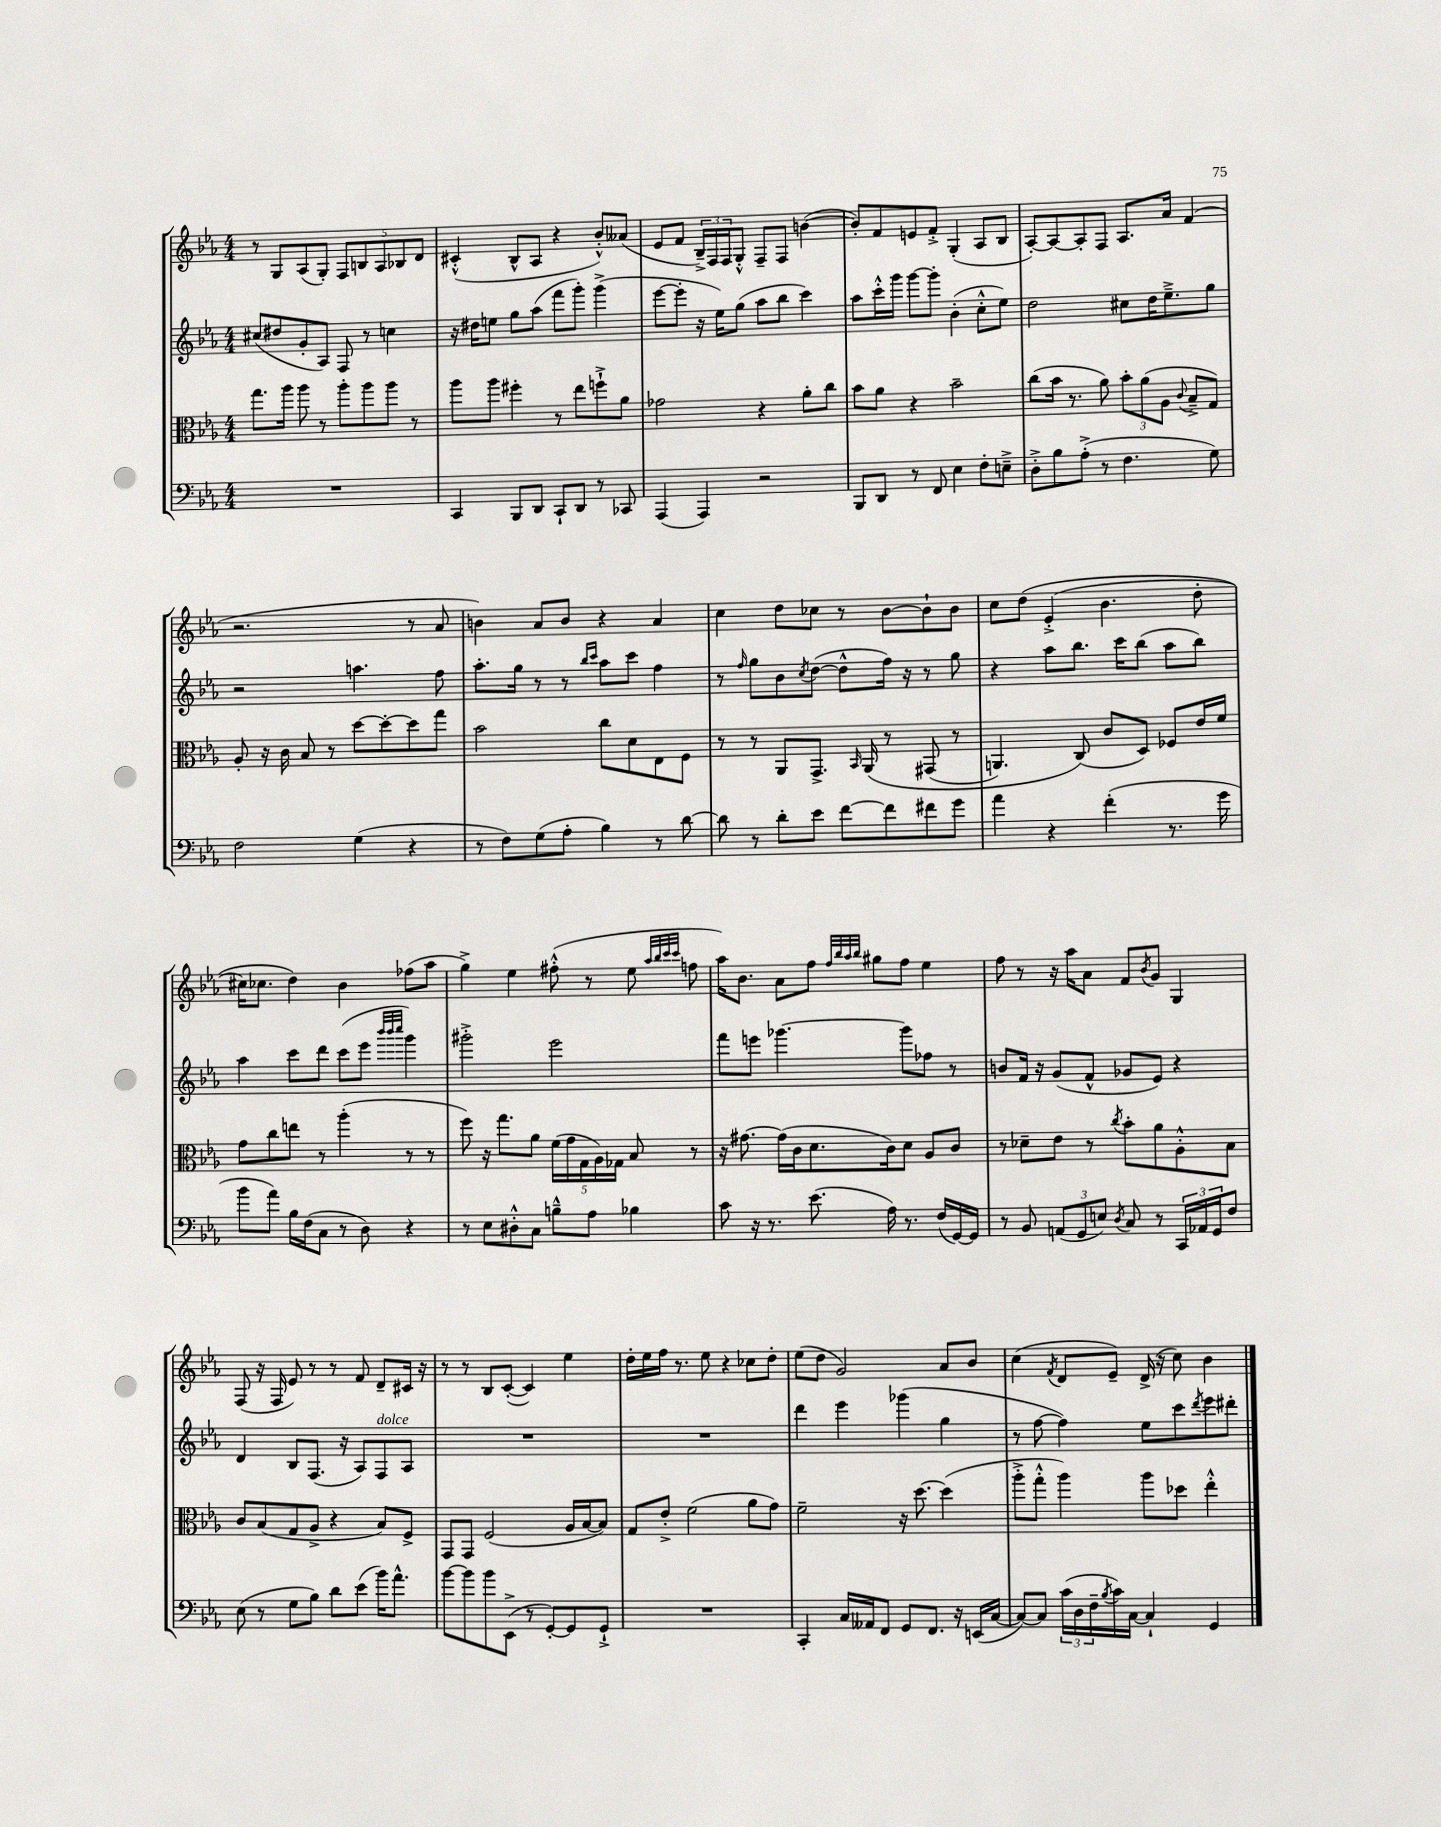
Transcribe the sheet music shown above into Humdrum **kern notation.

**kern	**kern	**kern	**kern
*staff4	*staff3	*staff2	*staff1
*clefF4	*clefC3	*clefG2	*clefG2
*k[b-e-a-]	*k[b-e-a-]	*k[b-e-a-]	*k[b-e-a-]
*M4/4	*M4/4	*M4/4	*M4/4
1r	8.gg	(8cc#	8r
.	.	8dd#	8G
.	16aa-	.	.
.	8aa-	8g'	(8A-
.	8r	8A-)	8G')
.	8aa-'	8F	10F
.	.	.	10B
.	8aa-	8r	.
.	.	.	10A-
.	8aa-	4cc	.
.	.	.	10B-
.	8r	.	.
.	.	.	10d
=	=	=	=
4CC	8aa-	16r	(4c#'^^
.	.	16dd#	.
.	8aa-	8ee	.
8BBB-	4ff#'	8gg	8B-^^
8DD	.	(8aa-	8A-
8CC`	8r	8fff	4r
8DD	8ee-	8ggg')	.
8r	8ff`^	(4ggg^	8b-'^^)
8CC-	8a-	.	(8a--
=	=	=	=
(4AAA-	2g-	[8eee-	8e-
.	.	8eee-']	8f
4AAA-)	.	16r	24B-~^)
.	.	.	24F
.	.	16ee-)	.
.	.	.	24F
.	.	(8gg	8G'^^
2r	4r	8aa-	8F~
.	.	8bb-	8F
.	8a-'	4ccc)	([4b
.	8cc	.	.
=	=	=	=
8BBB-	8b-	8aa-	8b'])
8DD	8a-	16ccc'^^	8f
.	.	16ggg	.
8r	4r	[8ggg	8e
8FF	.	8ggg']	8f'^
4E-	2b-~	(4b-'	(4G'
8F'	.	8cc'^^	8A-
8E~^	.	8ee-)	8B-
=	=	=	=
8D'^	(8cc	2dd	[8A-')
8B-	16b-	.	8A-_
.	8.r	.	.
(8A-'^	.	.	8A-']
8r	8a-)	.	8F
4.F	12b-'	8cc#	8.A-
.	(12a-	.	.
.	.	16dd	.
.	12A-	.	.
.	.	8.ee-~^	16a-
.	8qqc	.	.
.	8B-~^	.	(4f
8G)	8G)	8gg	.
=	=	=	=
2F	8A-'	2r	2.r
.	16r	.	.
.	16c	.	.
.	8B-	.	.
.	8r	.	.
(4G	[8dd	4.aa	.
.	8dd'_	.	.
4r	8dd]	.	8r
.	8gg	8ff	8a-
=	=	=	=
8r	2b-	8.aa-'	4b)
8F)	.	.	.
.	.	16gg	.
(8G	.	8r	8a-
8A-'	.	8r	8b
.	.	16qqbb-	.
.	.	16qqccc	.
4B-)	8cc	8aa-	4r
.	8d	8ccc	.
8r	8E-	4ff	4a-
[8d	8F	.	.
=	=	=	=
8d]	8r	8r	4cc
.	.	16qqff	.
8r	8r	8gg	.
8d'	8AA-	8b-	8dd
.	.	8qcc	.
8e-	8.GG^	([8dd	8cc-
[8f	.	8dd^^]	8r
.	16qqBB-	.	.
.	&(16AA-	.	.
8f]	8r	16ff)	[8b-
.	.	16r	.
8f#	(8GG#	8r	8b-`]
8g	8r	8gg	8b-
=	=	=	=
4a-	4.AA)	4r	8cc
.	.	.	&(8dd
4r	.	8aa-	(4e-'^
.	(8C&)	8.bb-	.
(4f'	8c	.	4.b-
.	.	16ccc	.
.	8D)	(8bb-	.
8.r	8F-	8aa-	.
.	16e-	8bb-)	8dd'
16g	16f	.	.
=	=	=	=
8b-	8g	4aa-	16cc#)
.	.	.	8.cc-
8a-)	8cc	.	.
16B-	8ee	8ccc	4dd&)
(16F	.	.	.
8C	8r	8ddd	.
8r	(4aa-'	(8ccc	4b-
8D)	.	8eee-	.
.	.	32qqbbb-	.
.	.	32qqbbb-	.
.	.	32qqcccc	.
4r	8r	4ggg)	(8ff-
.	8r	.	8aa-
=	=	=	=
8r	8ff)	2ggg#'^	4gg^)
8E-	16r	.	.
.	8.gg	.	.
8D#'^^	.	.	4ee-
8C	8a-	.	.
8B~^^	(20f	2eee-	(8ff#'^^
.	20g	.	.
.	20G	.	.
8A-	.	.	8r
.	20A-)	.	.
.	20G-	.	.
4B-	8B-	.	8ee-
.	.	.	32qqaa-
.	.	.	32qqbb-
.	.	.	32qqccc
.	.	.	32qqccc
.	8r	.	8ff
=	=	=	=
8c	16r	8fff	16aa-)
.	[8.g#	.	8.b-
16r	.	8eee	.
8.r	.	.	.
.	(16g#]	[4.ggg-	8a-
.	16c	.	.
(8.e-	8.d	.	8ff
.	.	.	32qqff
.	.	.	32qqbb-
.	.	.	32qqaa-
.	.	.	32qqbb-
.	.	.	8gg#
16A-)	16c)	.	.
8.r	8d	8ggg-]	8ff
.	8A-	8ff-	4ee-
(16F	.	.	.
[16GG)	8c	8r	.
16GG]	.	.	.
=	=	=	=
8r	8r	8b	8ff
8BB-	8d-~	16f	8r
.	.	16r	.
(12AA	8e-	(8g	16r
.	.	.	16aa-
12GG	.	.	.
.	8r	8f^^	8a-
12E)	.	.	.
8qD	8qcc	.	.
8C	8b-'	8g-	8f
.	.	.	8qb-
8r	8a-	8e-)	8g
24CC	8A-'^^	4r	4G
24AA-	.	.	.
24GG	.	.	.
8F	8B-	.	.
=	=	=	=
(8E-	8c	4d	(8F
8r	(8B-	.	16r
.	.	.	16F
8G	8G	8B-	8e-)
8B-)	8A-^	(8.F	8r
8d	4r	.	8r
.	.	16r	.
(8e-	.	8A-)	8f
16b-)	8B-)	8F	8d~
8.a-^^	.	.	.
.	8F^	8A-	16c#
.	.	.	16r
=	=	=	=
[8b-	8GG	1r	8r
8b-]	8GG	.	8r
8b-	(2F	.	8B-
(8EE-^	.	.	([8c'
8r	.	.	4c])
[8GG')	.	.	.
8GG]	16A-	.	4ee-
.	[16B-	.	.
8GG`^	8B-])	.	.
=	=	=	=
1r	8G	1r	16dd'
.	.	.	16ee-
.	8e-'^	.	16ff
.	.	.	8.r
.	(2f	.	.
.	.	.	8ee-
.	.	.	4r
.	8a-	.	8cc-
.	8g)	.	8dd'
=	=	=	=
4CC'	2f~	4ddd	(8ee-
.	.	.	8dd
16C	.	4eee-	2g)
16AA--	.	.	.
8FF	.	.	.
8GG	16r	(4ggg-	.
.	[8.dd	.	.
8.FF	.	.	.
.	(4dd]	4gg	8a-
16r	.	.	.
(16EE	.	.	8b-
[16C	.	.	.
=	=	=	=
8C_)	8aa-'^	8r	(4cc
8C]	8gg'^^	[8ff	.
.	.	.	8qf
(24c	4aa-)	4ff])	8d
24D	.	.	.
24F~	.	.	.
8qB-	.	.	.
16c)	.	.	8e-~)
[16C	.	.	.
4C`]	8aa-	8ee-	(16d^
.	.	.	16r
.	8dd-	8ccc	8cc)
.	.	8qddd	.
4GG	4ee-'^^	8eee-	4b-
.	.	8ddd#'	.
==	==	==	==
*-	*-	*-	*-
